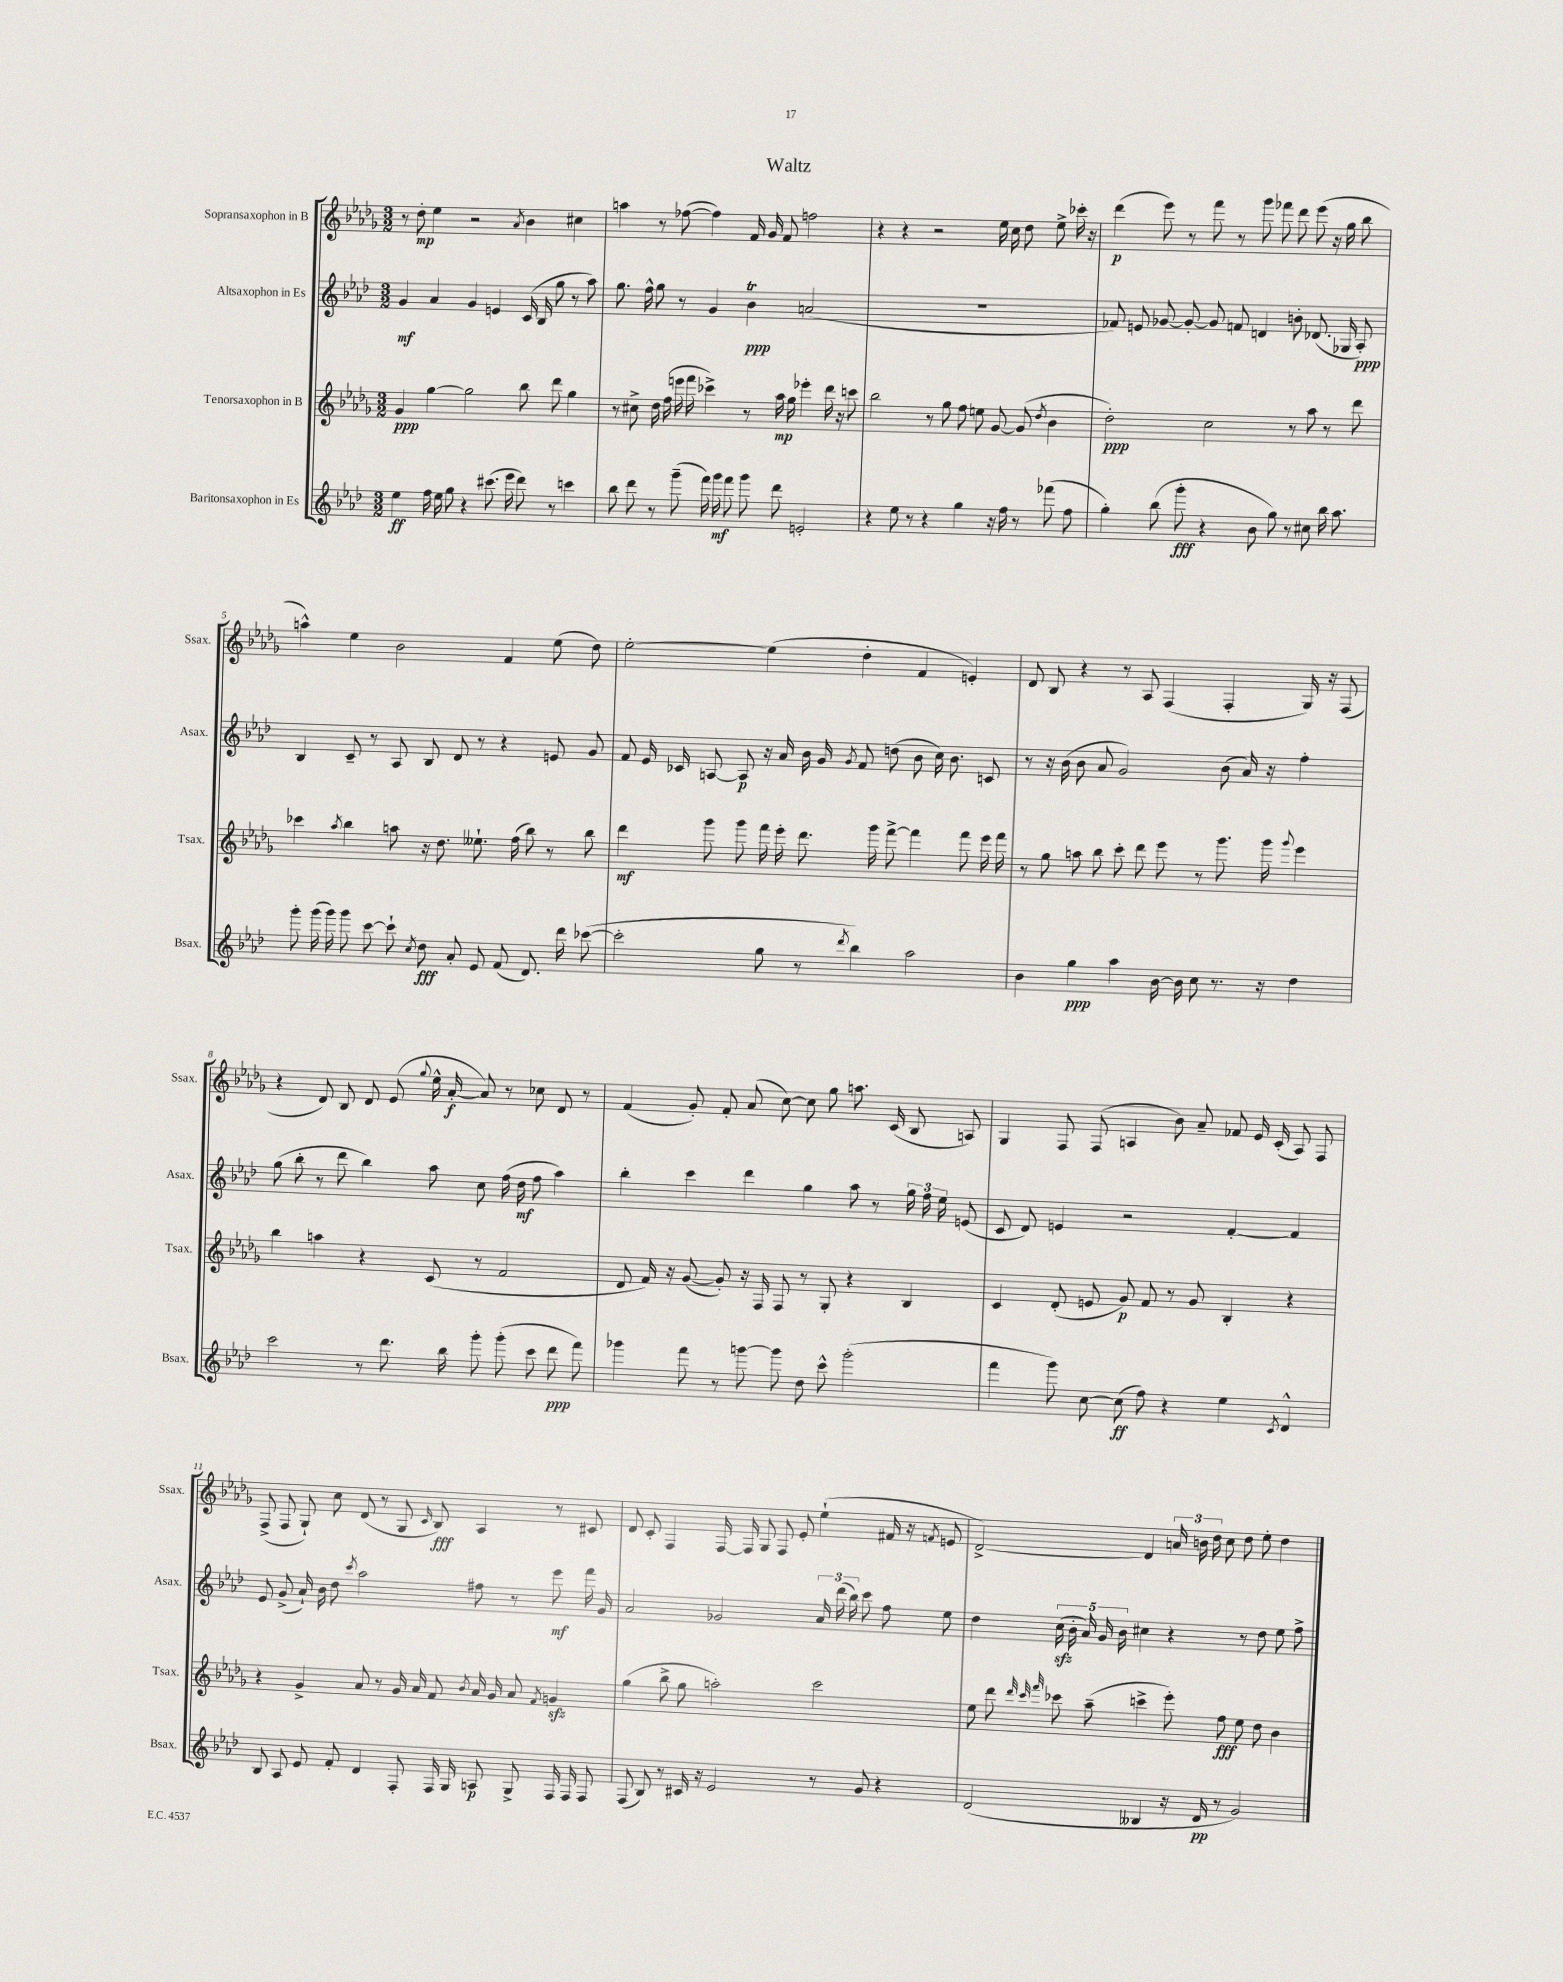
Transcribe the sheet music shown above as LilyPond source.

\header { title = "Waltz" }
<<
\new StaffGroup <<
\new Staff = "s0" \with { instrumentName = "Sopransaxophon in B" shortInstrumentName = "Ssax." } {
    \clef treble \key des \major \numericTimeSignature \time 3/2
    \autoBeamOff r8 des''8-.\mp ees''4 r2 \acciaccatura { aes'8 } bes'4 cis''4 |
    a''4 r8 fes''8~( fes''4) f'16 ges'16 f'8 f''2 |
    r4 r4 r2 ees''16 c''16 des''8 ees''8-> ces'''16-. r16 |
    des'''4\p( ees'''8) r8 f'''8 r8 ges'''8 fes'''8 des'''8 ees'''8( r16 ges''16 bes''8 |
    a''4-^) ees''4 bes'2 f'4 ees''8( des''8) |
    ees''2~-. ees''4( des''4-. f'4 e'4-.) |
    des'8 bes8 r4 r8 aes8 f4( f4-. ges16) r16 f8( |
    r4 des'8) bes8 des'8 ees'8( \appoggiatura { ges''8 } ees''16-^ aes'16~-.\f aes'8) r8 ces''8 des'8 r8 |
    f'4( ges'8-.) f'8-. aes'8( c''8~) c''8 ges''8 a''8. c'16( bes8 a8) |
    ges4 f8 f8( a4 bes'8) aes'8-- fes'8 ees'16 c'16-.( a8) f8 |
    f8->( f8 ges8-!) c''8 des'8( r8 ges8 \grace { c'16 } bes8\fff) aes4 r8 cis'8 |
    des'8 c'8-. f4 f16~ f16 ges8 f8 ees'8-. ees''4-!( fis'16 r16 \acciaccatura { f'8 } e'8 |
    des'2~->) des'4 \tuplet 3/2 { a'16 b'16 des''16 } c''8 des''8 ees''8-. des''4 \bar "|." |
}
\new Staff = "s1" \with { instrumentName = "Altsaxophon in Es" shortInstrumentName = "Asax." } {
    \clef treble \key aes \major \numericTimeSignature \time 3/2
    \autoBeamOff g'4\mf aes'4 g'4 e'4 c'16( bes16 g''8 r8 aes''8) |
    g''8. f''16-^ g''8 r8 g'4 bes'4\trill\ppp a'2( |
    R1. |
    fes'8) e'8 ges'8~ ges'8~-. ges'8 f'8 d'4 b'8-. des'8.( ges16 aes8-.\ppp) |
    bes4 c'8-- r8 aes8 bes8 des'8 r8 r4 e'8 g'8 |
    f'8 ees'16 ces'16 a8~ a8\p r16 aes'16 bes'16 g'16 \acciaccatura { g'8 } f'8 d''8( bes'8 c''16) bes'8. c'8 |
    r8 r16 bes'16( bes'8 aes'8 g'2) bes'8( aes'16) r16 f''4-. |
    g''8( bes''8-. r8 des'''8 bes''4) aes''8 c''8 f''16( des''16\mf f''8 aes''4) |
    bes''4-. c'''4 des'''4 g''4 aes''8 r8 \tuplet 3/2 { g''16 f''16 ees''16 } e'8( |
    c'8 des'8) e'4 r2 f'4~-. f'4 |
    ees'8 g'8->( aes'16-!) bes'16 des''8 \acciaccatura { c'''8 } aes''2 fis''8 r8 ees'''8\mf f'''16 g'16 |
    aes'2 ges'2 \tuplet 3/2 { aes'16 des'''16( bes''16) } c'''8 f''8 ees''8 |
    des''4 \tuplet 5/4 { c''16\sfz( bes'16-. aes'16) g'16 bes'16 } cis''4 r4 r8 des''8 ees''8 f''8-> \bar "|." |
}
\new Staff = "s2" \with { instrumentName = "Tenorsaxophon in B" shortInstrumentName = "Tsax." } {
    \clef treble \key des \major \numericTimeSignature \time 3/2
    \autoBeamOff ges'4\ppp ges''4~ ges''2 bes''8 des'''8 ges''4 |
    r8 cis''8-> des''16 f''16( e'''16 f'''16 ces'''4->) r8 aes''16\mp ges''16 ees'''4-. des'''16 r16 c'''8 |
    bes''2 r8 ges''8 f''8 e''8 ges'8~ ges'8( \acciaccatura { des''8 } bes'4 |
    des''2-.\ppp) c''2 r8 aes''8 r8 des'''8 |
    ces'''4 \acciaccatura { aes''8 } bes''4 a''8 r16 des''8. eeses''8.-! f''16( bes''8) r8 bes''8 |
    des'''4\mf ges'''8 ges'''8 f'''16 ees'''16-. des'''8. ges'''16 f'''8~-> f'''4 f'''8 ees'''16 f'''16 |
    r8 ges''8 a''8 bes''8 c'''8-. des'''8 ees'''8 r8 ges'''8. ges'''16 \appoggiatura { ges'''8 } ees'''4 |
    bes''4 a''4 r4 c'8( r8 f'2 |
    des'8 f'16) r16 ges'8~( ges'8-.) r16 f16 f8 r8 ges8-. r4 bes4 |
    c'4 des'8-.( e'8 ges'8\p) f'8 r8 ges'8 bes4-. r4 |
    r4 ges'4-> aes'8 r8 ges'16 aes'16 f'8 \acciaccatura { bes'8 } aes'16 ges'16 aes'8 \acciaccatura { f'8 } g'4\sfz |
    ges''4( bes''8-> ges''8 a''2-.) c'''2 |
    ees''8 des'''8 \grace { des'''32 c'''32 f'''32 } ces'''8 aes''8--( c'''4-> ees'''8-.) f''8\fff ees''8 des''8 bes'4 \bar "|." |
}
\new Staff = "s3" \with { instrumentName = "Baritonsaxophon in Es" shortInstrumentName = "Bsax." } {
    \clef treble \key aes \major \numericTimeSignature \time 3/2
    \autoBeamOff ees''4\ff f''16 ees''16 g''8 r4 cis'''8.( ees'''16 des'''8) r8 c'''4 |
    bes''8 des'''8 r8 g'''8--( f'''16) g'''16\mf f'''8 g'''8 des'''8 e'2-. |
    r4 ees''8 r8 r4 g''4 r16 f''16 r8 fes'''8( f''8 |
    g''4-.) bes''8( g'''8-.\fff r4 bes'8 g''8) r8 cis''8 bes''16 aes''8. |
    g'''8-. g'''16( g'''16) g'''8 c'''8~ c'''8-! \acciaccatura { c''8 } des''8\fff aes'8-. ees'8 f'8( des'8.) des'''16 ces'''8~( |
    ces'''2-. g''8 r8 \acciaccatura { des'''8 } bes''4) aes''2 |
    bes'4 g''4\ppp aes''4 bes'16~ bes'16 c''8 r8. r16 des''4 |
    c'''2 r8 des'''8. bes''16 g'''8-. g'''8-.( c'''8 des'''8\ppp f'''8) |
    ges'''4 f'''8 r8 g'''8~ g'''8 des''8 c'''8-^ g'''2-.( |
    f'''4 g'''8) c''8~ c''8\ff( f''8) r4 ees''4 \acciaccatura { c'8 } des'4-^ |
    bes8 aes8 ees'8 f'8-. des'4 f8-. f16 g16 a8\p g8-> f16 f16 f8 |
    f8( bes8) r8 cis'16 r16 ees'2 r8 g'8 r4 |
    des'2( beses4 r16 des'16\pp r8 g'2) \bar "|." |
}
>>
>>
